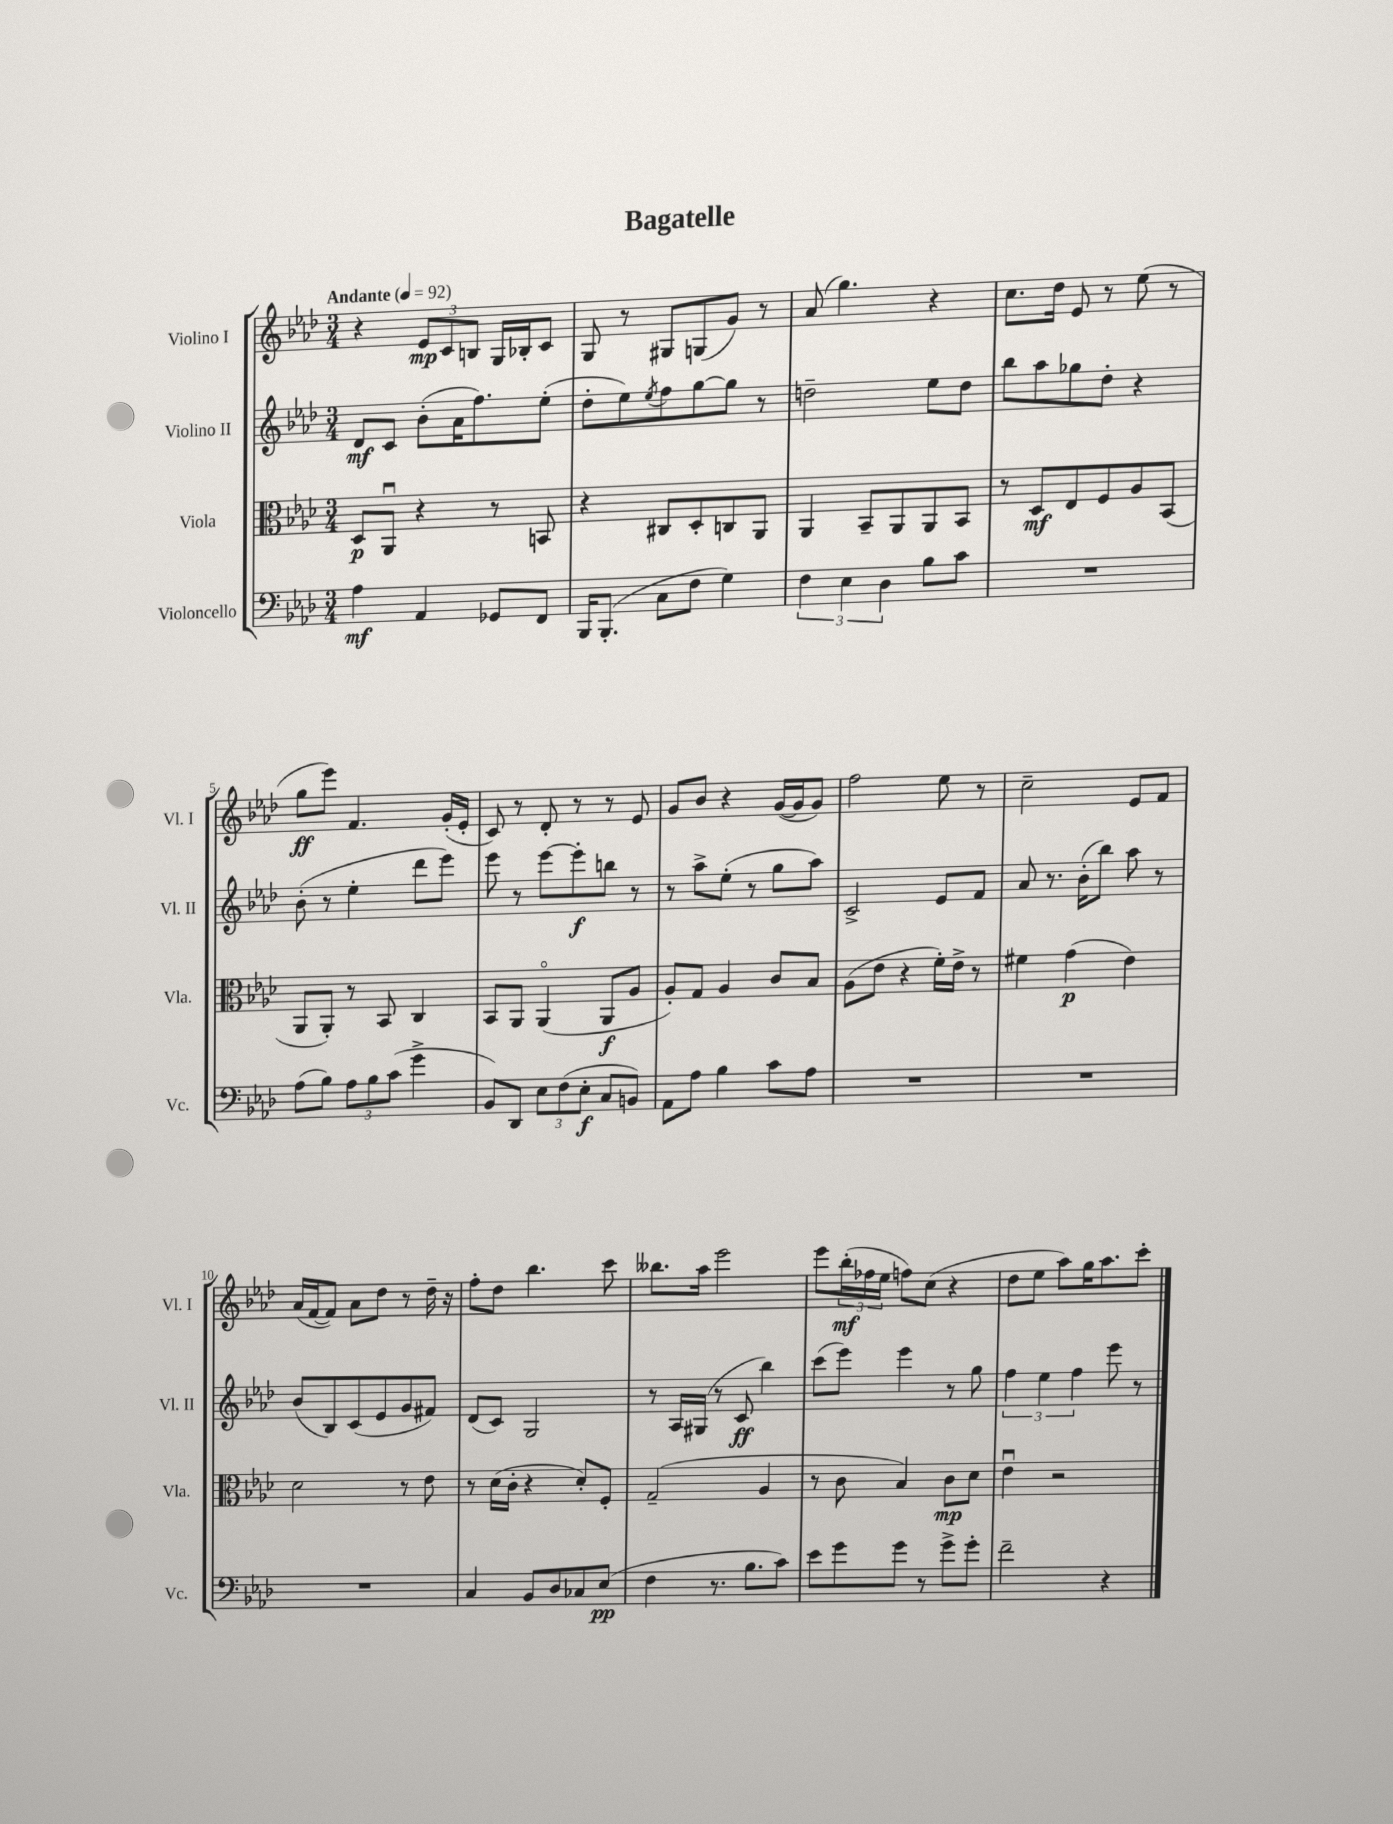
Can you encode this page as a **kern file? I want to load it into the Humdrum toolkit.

**kern	**dynam	**kern	**dynam	**kern	**dynam	**kern	**dynam
*part4	*part4	*part3	*part3	*part2	*part2	*part1	*part1
*staff4	*staff4	*staff3	*staff3	*staff2	*staff2	*staff1	*staff1
*I"Violoncello	*	*I"Viola	*	*I"Violino II	*	*I"Violino I	*
*I'Vc.	*	*I'Vla.	*	*I'Vl. II	*	*I'Vl. I	*
*clefF4	*	*clefC3	*	*clefG2	*	*clefG2	*
*k[b-e-a-d-]	*	*k[b-e-a-d-]	*	*k[b-e-a-d-]	*	*k[b-e-a-d-]	*
*M3/4	*	*M3/4	*	*M3/4	*	*M3/4	*
*MM92	*	*MM92	*	*MM92	*	*MM92	*
=1	=1	=1	=1	=1	=1	=1	=1
!	!	!	!	!	!	!LO:TX:a:B:t=Andante	!
4A-\	mf	8D-/L	p	8d-/L	mf	4r	.
.	.	8AA-u/J	.	8c/J	.	.	.
4AA-/	.	4r	.	(8b-'\L	.	12e-/L	mp
.	.	.	.	.	.	12c/	.
.	.	.	.	16a-\K	.	.	.
.	.	.	.	.	.	12Bn/J	.
.	.	.	.	8.ff\)	.	.	.
8GG-X/L	.	8r	.	.	.	16G/LL	.
.	.	.	.	.	.	16B-X'/J	.
8FF/J	.	8BBn/	.	(8ee-'\J	.	8c/J	.
=2	=2	=2	=2	=2	=2	=2	=2
16BBB-/KL	.	4r	.	8dd-'\L	.	8G/	.
(8.BBB-'/J	.	.	.	.	.	.	.
.	.	.	.	8ee-\)	.	8r	.
.	.	.	.	8qee-/	.	.	.
8C\L	.	8C#X/L	.	8ff\	.	8G#X/L	.
8F\J	.	8D-'/	.	[8gg\	.	(8Gn/	.
4G\)	.	8Cn/	.	8gg\J]	.	8g/J)	.
.	.	8AA-/J	.	8r	.	8r	.
=3	=3	=3	=3	=3	=3	=3	=3
6F\	.	4AA-/	.	2ddn~\	.	(8a-/	.
.	.	.	.	.	.	4.gg\)	.
6E-\	.	.	.	.	.	.	.
.	.	8BB-~/L	.	.	.	.	.
6D-\	.	.	.	.	.	.	.
.	.	8AA-/	.	.	.	.	.
8B-\L	.	8AA-/	.	8ee-\L	.	4r	.
8c\J	.	8BB-/J	.	8dd\J	.	.	.
=4	=4	=4	=4	=4	=4	=4	=4
2.r	.	8r	.	8bb-\L	.	8.cc\L	.
.	.	8D-/L	mf	8aa-\	.	.	.
.	.	.	.	.	.	16dd-\Jk	.
.	.	8E-/	.	8gg-X\	.	8e-/	.
.	.	8F/	.	8dd-'\J	.	8r	.
.	.	8A-/	.	4r	.	(8ee-\	.
.	.	(8BB-/J	.	.	.	8r	.
!!LO:LB:g=z
=5	=5	=5	=5	=5	=5	=5	=5
(8A-\L	.	8AA-/L	.	(8b-'\	.	8gg\L	ff
8B-\J)	.	8AA-'/J)	.	8r	.	8eee-\J)	.
12A-\L	.	8r	.	4ee-'\	.	4.f/	.
12B-\	.	.	.	.	.	.	.
.	.	8BB-/	.	.	.	.	.
(12c\J	.	.	.	.	.	.	.
4g^\	.	4C/	.	8ddd-\L	.	.	.
.	.	.	.	8eee-\J)	.	(16g'/LL	.
.	.	.	.	.	.	16e-'/JJ	.
=6	=6	=6	=6	=6	=6	=6	=6
8BB-/L)	.	8BB-/L	.	8eee-\	.	8c/)	.
8DD-/J	.	8AA-/J	.	8r	.	8r	.
12E-\L	.	(4AA-/	.	[8eee-\L	.	8d-'/	.
(12F\	.	.	.	.	.	.	.
.	.	.	.	8eee-'\]	f	8r	.
12E-'\J	f	.	.	.	.	.	.
8C/L	.	8AA-/L	f	8bbn\J	.	8r	.
8BBn/J)	.	8A-/J	.	8r	.	8e-/	.
=7	=7	=7	=7	=7	=7	=7	=7
8AA-\L	.	8A-'/L)	.	8r	.	8g/L	.
8A-\J	.	8G/J	.	8aa-^\L	.	8b-/J	.
4B-\	.	4A-/	.	(8ee-'\J	.	4r	.
.	.	.	.	8r	.	.	.
8c\L	.	8c/L	.	8gg\L	.	([16g/LL	.
.	.	.	.	.	.	16g/J]	.
8A-\J	.	8B-/J	.	8aa-\J)	.	8g/J)	.
=8	=8	=8	=8	=8	=8	=8	=8
2.r	.	(8A-\L	.	2c^/	.	2ff\	.
.	.	8e-\J	.	.	.	.	.
.	.	4r	.	.	.	.	.
.	.	16f'\LL)	.	8e-/L	.	8ee-\	.
.	.	16e-^\JJ	.	.	.	.	.
.	.	8r	.	8f/J	.	8r	.
=9	=9	=9	=9	=9	=9	=9	=9
2.r	.	4f#X\	.	8a-/	.	2cc~\	.
.	.	.	.	8.r	.	.	.
.	.	(4g\	p	.	.	.	.
.	.	.	.	(16b-'\KL	.	.	.
.	.	.	.	8bb-\J)	.	.	.
.	.	4e-\)	.	8aa-\	.	8e-/L	.
.	.	.	.	8r	.	8f/J	.
!!LO:LB:g=z
=10	=10	=10	=10	=10	=10	=10	=10
2.r	.	2d-\	.	(8b-/L	.	(16a-/LL	.
.	.	.	.	.	.	[16f/J	.
.	.	.	.	8B-/)	.	8f/J])	.
.	.	.	.	(8c/	.	8a-\L	.
.	.	.	.	8e-/	.	8dd-\J	.
.	.	8r	.	8g/	.	8r	.
.	.	8e-\	.	8f#X/J)	.	16dd-~\	.
.	.	.	.	.	.	16r	.
=11	=11	=11	=11	=11	=11	=11	=11
4C/	.	8r	.	(8d-/L	.	8ff'\L	.
.	.	(16d-\LL	.	8c/J)	.	8dd-\J	.
.	.	16c'\JJ	.	.	.	.	.
8BB-/L	.	4r	.	2G/	.	4.bb-\	.
8D-/	.	.	.	.	.	.	.
8C-X/	.	8d-'/L)	.	.	.	.	.
(8E-/J	pp	8F'/J	.	.	.	8ccc\	.
=12	=12	=12	=12	=12	=12	=12	=12
4F\	.	(2G~/	.	8r	.	8.bb--X\L	.
.	.	.	.	16A-/LL	.	.	.
.	.	.	.	(16G#X/JJ	.	16aa-\Jk	.
8.r	.	.	.	8r	.	2eee-\	.
.	.	.	.	8c/	ff	.	.
8.B-\L	.	.	.	.	.	.	.
.	.	4A-/	.	4bb-\)	.	.	.
8c\J)	.	.	.	.	.	.	.
=13	=13	=13	=13	=13	=13	=13	=13
8e-\L	.	8r	.	(8ccc\L	.	8eee-\L	.
8g\	.	8c\	.	8eee-\J)	.	(24bb-'\L	mf
.	.	.	.	.	.	24ff-X\	.
.	.	.	.	.	.	24ee-\JJ	.
8g\J	.	4B-/)	.	4eee-\	.	8ffn\L)	.
8r	.	.	.	.	.	(8cc\J	.
8g^\L	.	8c\L	mp	8r	.	4r	.
8g'\J	.	8d-\J	.	8gg\	.	.	.
=14	=14	=14	=14	=14	=14	=14	=14
2f~\	.	4e-u\	.	6ff\	.	8dd-\L	.
.	.	.	.	.	.	8ee-\J	.
.	.	.	.	6ee-\	.	.	.
.	.	2r	.	.	.	8aa-\L)	.
.	.	.	.	6ff\	.	.	.
.	.	.	.	.	.	16gg\K	.
.	.	.	.	.	.	8.aa-\	.
4r	.	.	.	8eee-\	.	.	.
.	.	.	.	8r	.	8ccc'\J	.
==	==	==	==	==	==	==	==
*-	*-	*-	*-	*-	*-	*-	*-
